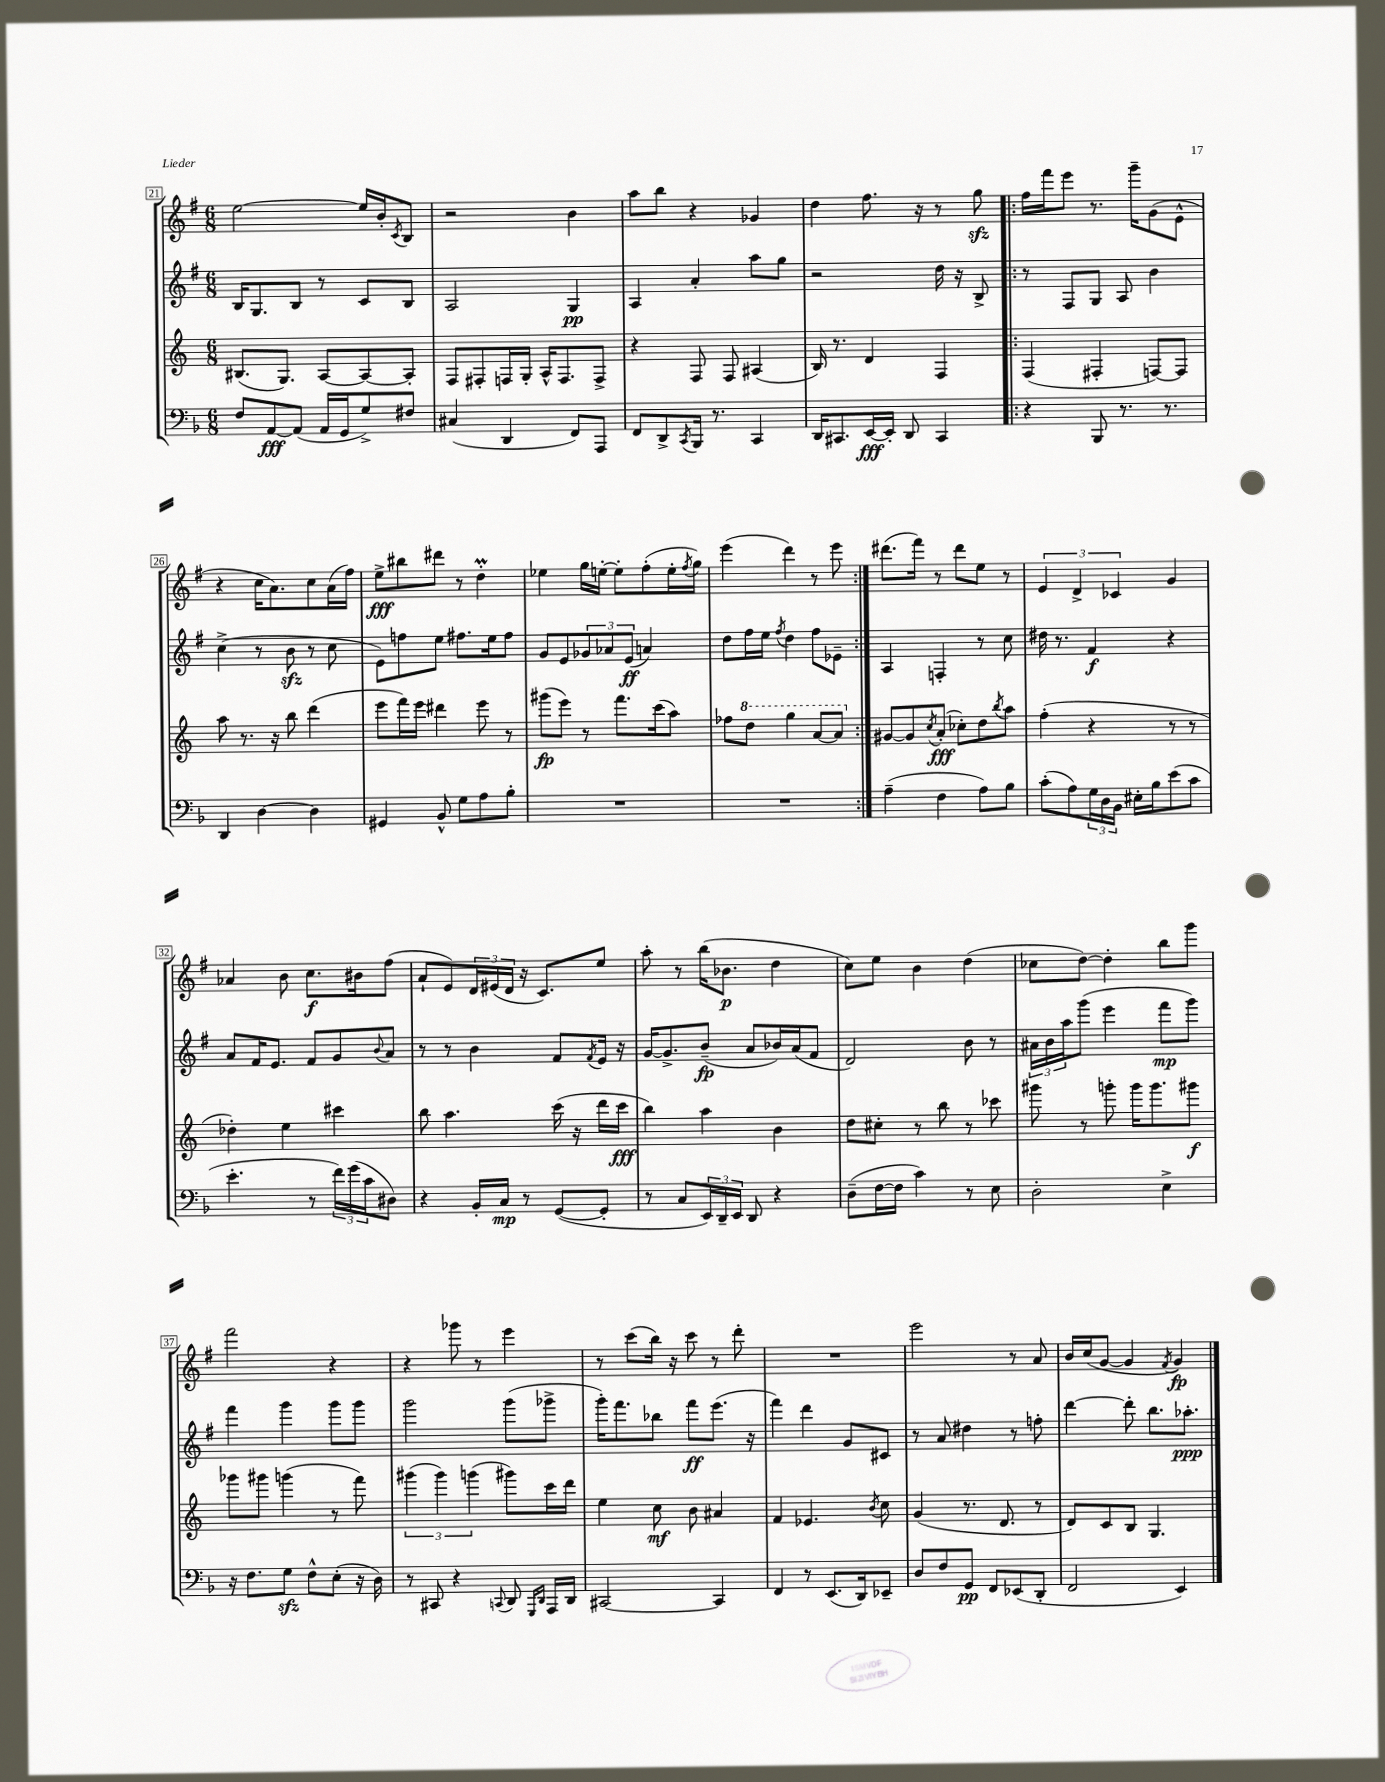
<<
\new StaffGroup <<
\new Staff = "s0" {
    \clef treble \key g \major \numericTimeSignature \time 6/8
    e''2~ e''16 b'16-. \acciaccatura { c'8 } b8 |
    r2 b'4 |
    a''8 b''8 r4 ges'4 |
    d''4 fis''8. r16 r8 g''8\sfz |
    \repeat volta 2 { fis''16 fis'''16 e'''8 r8. g'''16-- g'8( e'8-^ |
    r4 c''16 a'8.) c''8 a'16( fis''16) |
    e''8->\fff bis''8 dis'''8 r8 d''4-.\prall |
    ees''4 g''16 e''16~-. e''8-. fis''8-.( e''16-. \acciaccatura { fis''8 } g''16) |
    e'''4( d'''4) r8 e'''8 | }
    dis'''8.( fis'''16) r8 dis'''8 e''8 r8 |
    \tuplet 3/2 { e'4 d'4-> ces'4 } g'4 |
    aes'4 b'8 c''8.\f bis'16 fis''8( |
    a'8-! e'8) \tuplet 3/2 { d'16 eis'16( d'16 } r16 c'8.) e''8 |
    a''8-. r8 b''16( bes'8.\p d''4 |
    c''8) e''8 b'4 d''4( |
    ces''8 d''8~) d''4-. b''8 g'''8 |
    fis'''2 r4 |
    r4 ges'''8 r8 e'''4 |
    r8 c'''8( b''16) r16 c'''8 r8 d'''8-. |
    R2. |
    e'''2 r8 a'8 |
    b'16 c''16( g'8~ g'4 \acciaccatura { fis'8 } g'4\fp) \bar "|." |
}
\new Staff = "s1" {
    \clef treble \key g \major \numericTimeSignature \time 6/8
    b16 g8. b8 r8 c'8 b8 |
    a2 g4\pp |
    a4 a'4-. a''8 g''8 |
    r2 d''16 r16 b8-> |
    \repeat volta 2 { r8 fis8 g8 a8 b'4 |
    c''4->( r8 b'8\sfz r8 c''8 |
    e'8) f''8 e''8 fis''8. e''16 fis''8 |
    g'8 e'8 \tuplet 3/2 { ges'8 aes'8 e'8\ff( } a'4) |
    d''8 fis''16 e''16 \acciaccatura { fis''8 } d''4 fis''8 ees'8-- | }
    a4 f4-. r8 c''8 |
    dis''16 r8. fis'4\f r4 |
    a'8 fis'16 e'8. fis'8 g'8 \appoggiatura { b'8 } a'8 |
    r8 r8 b'4 fis'8 \acciaccatura { fis'8 } e'16 r16 |
    g'16~ g'8.-> b'8--\fp( a'8 bes'16) a'16( fis'8 |
    d'2) b'8 r8 |
    \tuplet 3/2 { ais'16 b'16 a''16 } g'''8( e'''4 fis'''8\mp g'''8) |
    fis'''4 g'''4 g'''8 g'''8 |
    g'''2 g'''8( ges'''8-> |
    g'''16-.) fis'''8. bes''8 fis'''8\ff e'''8.( r16 |
    fis'''4) d'''4 g'8 cis'8 |
    r8 a'8 dis''4 r8 f''8-. |
    d'''4~ d'''8-. b''8. aes''8.-.\ppp \bar "|." |
}
\new Staff = "s2" {
    \clef treble \key c \major \numericTimeSignature \time 6/8
    bis8.( g8.) a8~ a8~ a8-. |
    f8 fis8-. f16 g16-. a16-^ f8. f8-> |
    r4 f8 f8 ais4( |
    b16) r8. d'4 f4 |
    \repeat volta 2 { f4( fis4-. f8~) f8 |
    a''8 r8. r16 b''8 d'''4( |
    e'''8 f'''16) e'''16 dis'''4 e'''8 r8 |
    gis'''8\fp( e'''8) r8 f'''8. c'''16( a''8) |
    fes''8 \ottava #1 d'''8 g'''4 a''8~ a''8 \ottava #0 | }
    gis'8~ gis'8 \acciaccatura { c''8 } a'8-.\fff( ces''8-.) d''8 \acciaccatura { b''8 } a''8 |
    f''4-.( r4 r8 r8 |
    des''4-.) e''4 cis'''4 |
    b''8 a''4. c'''16( r16 d'''16 c'''16\fff |
    b''4) a''4 b'4 |
    d''8 cis''8-. r8 b''8 r8 ces'''8 |
    gis'''8 r8 g'''8-. g'''16 g'''8. gis'''8\f |
    ges'''8 gis'''8 g'''4( r8 f'''8) |
    \tuplet 3/2 { gis'''4( gis'''4) g'''4( } gis'''8) c'''16 d'''16 |
    e''4 c''8\mf b'8 ais'4 |
    f'4 ees'4. \acciaccatura { b'8 } c''8 |
    g'4( r8. d'8. r8 |
    d'8) c'8 b8 g4. \bar "|." |
}
\new Staff = "s3" {
    \clef bass \key f \major \numericTimeSignature \time 6/8
    f8 a,8~\fff a,8( a,16 g,16 g8->) fis8 |
    cis4( d,4 f,8) a,,8 |
    f,8 d,8-> \acciaccatura { c,8 } bes,,16 r8. c,4 |
    d,16 cis,8. e,16~\fff e,16-. d,8 cis,4 |
    \repeat volta 2 { r4 bes,,8 r8. r8. |
    d,4 d4~ d4 |
    gis,4 bes,8-^ g8 a8 bes8-. |
    R2. |
    R2. | }
    a4--( f4 a8) bes8 |
    c'8-.( a8) \tuplet 3/2 { g16 d16 bes,16 } eis16-. bes16 e'8( c'8 |
    e'4.-. r8 \tuplet 3/2 { f'16) g'16( c'16 } dis8) |
    r4 bes,16-. c16\mp r8 g,8~( g,8-. |
    r8 c8 \tuplet 3/2 { e,16) d,16-- e,16 } d,8 r4 |
    d8--( f16~ f16 c'4) r8 e8 |
    d2-. e4-> |
    r16 f8. g8\sfz f8-^ e8-.( r16 d16) |
    r8 cis,8 r4 \appoggiatura { c,8 } d,8 \grace { g,,16 d,16 } a,,16 d,16 |
    cis,2~ cis,4 |
    f,4 r8 e,8.( d,16) ees,8-- |
    d8 f8 g,8\pp f,8 ees,8( d,8-. |
    f,2 e,4) \bar "|." |
}
>>
>>
\layout { \context { \Score currentBarNumber = #21 \override BarNumber.stencil = #(make-stencil-boxer 0.1 0.3 ly:text-interface::print) } }
